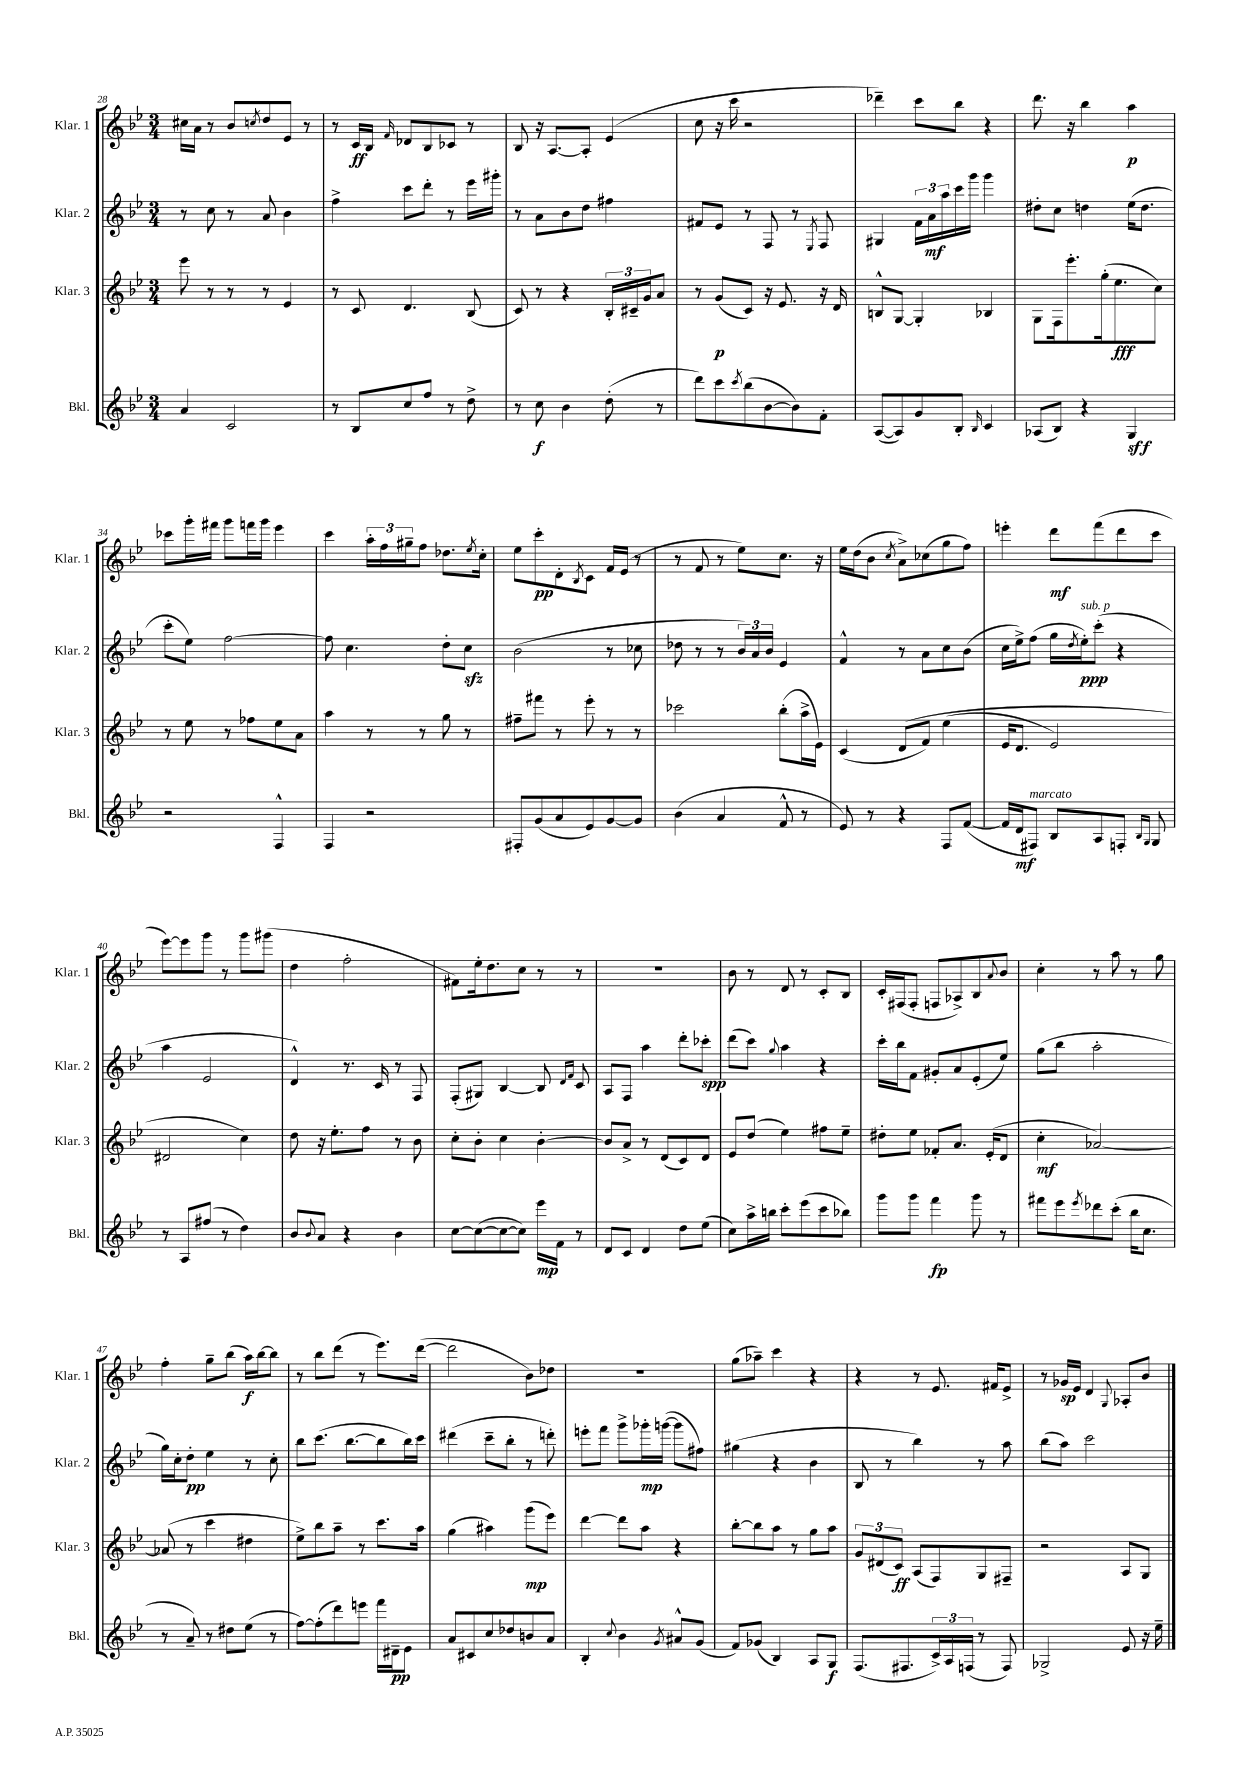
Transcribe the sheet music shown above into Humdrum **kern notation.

**kern	**kern	**kern	**kern
*staff4	*staff3	*staff2	*staff1
*clefG2	*clefG2	*clefG2	*clefG2
*k[b-e-]	*k[b-e-]	*k[b-e-]	*k[b-e-]
*M3/4	*M3/4	*M3/4	*M3/4
4a/	8eee-\	8r	16cc#\LL
.	.	.	16a\JJ
.	8r	8cc\	8r
2c/	8r	8r	8b-/L
.	.	.	8qcc/
.	8r	8a/	8dd/
.	4e-/	4b-\	8e-/J
.	.	.	8r
=	=	=	=
8r	8r	4ff^\	8r
8B-/L	8c/	.	16c/LL
.	.	.	16B-/JJ
.	.	.	16qqf/
8cc/	4.d/	8ccc\L	8d-/L
8ff/J	.	8ddd'\J	8B-/
8r	.	8r	8c-/J
8dd^\	(8B-/	16eee-\LL	8r
.	.	16ggg#'\JJ	.
=	=	=	=
8r	8c/)	8r	8B-/
8cc\	8r	8a\L	16r
.	.	.	[8.A/L
4b-\	4r	8b-\	.
.	.	8dd\J	8A'/]J
(8dd'\	24B-'/LL	4ff#\	(4e-/
.	24c#~/	.	.
.	24g/J	.	.
8r	8a/J	.	.
=	=	=	=
8ddd\L)	8r	8f#/L	8cc\
8ccc\	(8g/L	8e-/J	16r
.	.	.	16ccc\
8qccc/	.	.	.
(8bb-\	8c/J)	8r	2r
[8b-\	16r	8F/	.
.	8.e-/	.	.
8b-\])	.	8r	.
.	.	8qE-/	.
8f'\J	16r	8F/	.
.	16d/	.	.
=	=	=	=
([8A/L	8B^^/L	4G#/	4ddd-~\)
8A/])	[8G/J	.	.
8g/	4G'/]	24f\LL	8ccc\L
.	.	24a\	.
.	.	24aa\	.
8B-'/J	.	16ccc\	8bb-\J
.	.	16ggg\JJ	.
16qqB-/	.	.	.
4c/	4B-/	4ggg\	4r
=	=	=	=
(8A-/L	8G\L	8dd#'\L	8.ddd\
8B-/J)	16F\k	8cc\J	.
.	8.eee-'\	.	16r
4r	.	4dd\	4bb-\
.	(16gg'\k	.	.
.	8.ee-\	.	.
4G/	.	(16ee-\LK	4aa\
.	.	8.dd\J	.
.	8cc\J)	.	.
=	=	=	=
2r	8r	8ccc'\L	8ccc-\L
.	8ee-\	8ee-\J)	16ggg'\L
.	.	.	16fff#\JJ
.	8r	[2ff\	8ggg\L
.	8ff-\L	.	16fff\L
.	.	.	16ggg\JJ
4F^^/	8ee-\	.	4eee-\
.	8a\J	.	.
=	=	=	=
4F/	4aa\	8ff\]	4ccc\
.	.	4.cc\	.
2r	8r	.	24aa'\LL
.	.	.	24ff\
.	.	.	24gg#~\J
.	8r	.	8ff\J
.	8gg\	8dd'\L	8.dd-\L
.	8r	8cc\J	.
.	.	.	8qee-/
.	.	.	16cc'\Jk
=	=	=	=
8F#'/L	8ff#~\L	(2b-\	8ee-\L
(8g/	8fff#\J	.	8ccc'\
8a/	8r	.	8d'\
.	.	.	8qB-/
8e-/)	8eee-'\	.	8c\J
[8g/	8r	8r	16f/LL
.	.	.	(16e-/JJ
8g/]J	8r	8cc-\	8r
=	=	=	=
(4b-\	2ccc-\	8dd-\	8r
.	.	8r	8f/
4a/	.	8r	8r
.	.	24b-/LL)	8ee-\L)
.	.	24a/	.
.	.	24b-/JJ	.
8f^^/	(8bb-'\L	4e-/	8.cc\J
8r	16aa^\L	.	.
.	16e-\JJ)	.	16r
=	=	=	=
8e-/)	(4c/	4f^^/	16ee-\LL
.	.	.	(16dd\J
8r	.	.	8b-\J
.	.	.	8qcc/
4r	&(8d/L	8r	8a^\L)
.	8f/J)	8a\L	(8cc-\
8F/L	(4ee-\	8cc\	8gg\
([8f/J	.	(8b-\J	8ff\J)
=	=	=	=
16f/]LL	16e-/LK	16cc\LL	4eee'\
16d/J	8.d/J	16ee-^\J)	.
8F#/J)	.	(8ff\J	.
8B-/L	2e-/)	16gg\LL	8ddd\L
.	.	8qdd/	.
.	.	16ee-'\J)	.
8A/	.	(8ccc'\J	(8fff\
8F'/J	.	4r	8ddd\
16qqB-/LL	.	.	.
16qqG/JJ	.	.	.
8G/	.	.	8ccc\J
=	=	=	=
8r	2d#/	4aa\	[8eee-\L)
8A/L	.	.	8eee-\]
(8ff#/J	.	2e-/	8ggg\J
8r	.	.	8r
4dd\)	4cc\&)	.	8ggg\L
.	.	.	(8ggg#\J
=	=	=	=
8b-/L	8dd\	4d^^/)	4dd\
8qqb-/	.	.	.
8a/J	16r	.	.
.	8.ee-'\L	.	.
4r	.	8.r	2ff'\
.	8ff\J	.	.
.	.	16c/	.
4b-\	8r	8r	.
.	8b-\	8F/	.
=	=	=	=
[8cc\L	8cc'\L	(8F'/L	8f#\L)
(8cc\_	8b-'\J	8G#/J)	16ee-'\k
.	.	.	8.dd\
8cc\_	4cc\	[4B-/	.
8cc\]J)	.	.	8cc\J
16eee-\LL	[4b-'\	8B-/]	8r
16f\JJ	.	.	.
.	.	16qqd/LL	.
.	.	16qqf/JJ	.
8r	.	8c/	8r
=	=	=	=
8d/L	8b-/]L	8A/L	2.r
8c/J	8a^/J	8F/J	.
4d/	8r	4aa\	.
.	(8d/L	.	.
8dd\L	8c/)	8ddd'\L	.
(8ee-\J	8d/J	8ccc-'\J	.
=	=	=	=
8cc\L)	8e-/L	(8ddd\L	8b-\
16aa^\L	(8dd/J	8ccc\J)	8r
16bb\JJ	.	.	.
.	.	8qqgg/	.
8ccc'\L	4ee-\)	4aa\	8d/
(8eee-\	.	.	8r
8ccc\	8ff#\L	4r	8c'/L
8bb-\J)	8ee-~\J	.	8B-/J
=	=	=	=
8ggg\L	8dd#'\L	16ccc'\LL	16c'/LL
.	.	16bb-\J	(16F#/J
8ggg\J	8ee-\J	8f\J	8F#'/J
4fff\	8f-'/L	8g#'/L	8F/L
.	8.a/J	8a/	8A-^/)
8ggg\	.	(8e-'/	8B-/
.	(16e-'/LK	.	.
.	.	.	8qqa/
8r	8d/J	8ee-/J)	8b-/J
=	=	=	=
8fff#\L	4cc'\	(8gg\L	4cc'\
8eee-\	.	8bb-\J	.
8qeee-/	.	.	.
8ddd-\	[2a-/)	2aa'\	8r
(8ccc'\J	.	.	8aa\
16bb-\LK	.	.	8r
8.cc\J	.	.	.
.	.	.	8gg\
=	=	=	=
8r	(8a-/]	16gg\LL)	4ff'\
.	.	16cc'\J	.
8a~/)	8r	8dd'\J	.
8r	4ccc\	4ee-\	8gg~\L
8dd#\L	.	.	(8bb-\J
(8ee-\J	4dd#\	8r	16aa\LL)
.	.	.	[16bb-\J
8r	.	8cc'\	8bb-\]J
=	=	=	=
[8ff\L)	8ee-^\L)	8bb-\L	8r
(8ff'\]	8bb-\	(8.ccc\J	8bb-\L
8ddd\)	8aa~\J	.	(8ddd\J
.	.	[8.bb-\L	.
8eee\J	8r	.	8r
16fff\LL	8.ccc\L	8bb-\]	8.eee-\L)
16d#~\J	.	.	.
8e-\J	.	16bb-\L)	.
.	16aa\Jk	16ccc\JJ	([16ddd\Jk
=	=	=	=
8a/L	(4gg\	(4ddd#\	2ddd\]
8c#/	.	.	.
8cc/	4aa#\)	8ccc~\L	.
8dd-/	.	8bb-'\J	.
8b/	(8ggg\L	8r	8b-\L)
8a/J	8eee-\J)	8ddd'\)	8dd-\J
=	=	=	=
4B-'/	[4ddd\	8eee'\L	2.r
.	.	8fff\J	.
8qqcc/	.	.	.
4b-\	8ddd\]L	8ggg^\L	.
.	8aa\J	16ggg-'\L	.
.	.	([16ggg\JJ	.
8qg/	.	.	.
8a#^^/L	4r	8ggg\]L	.
(8g/J	.	8ff#\J)	.
=	=	=	=
8f/L)	[8bb-'\L	(4gg#\	(8gg\L
(8g-/J	8bb-\]	.	8aa-~\J)
4B-/)	8aa\J	4r	4ccc\
.	8r	.	.
8A/L	8gg\L	4b-\	4r
8G/J	8aa\J	.	.
=	=	=	=
(8.F/L	12g/L	8B-/	4r
.	(12d#/	.	.
.	.	8r	.
.	12c/J)	.	.
8.F#/	.	.	.
.	(8A/L	4bb-\)	8r
24c^/L)	8F/)	.	8.e-/
24A/	.	.	.
(24F/JJ	.	.	.
8r	8G/	8r	.
.	.	.	16f#/LK
8F/)	8F#~/J	8aa\	8e-^/J
=	=	=	=
2G-^/	2r	(8bb-\L	8r
.	.	8aa\J)	16g-/LL
.	.	.	16e-/JJ
.	.	2ccc\	4d/
.	.	.	8qqG/
8e-/	8A/L	.	8A-'/L
16r	8G/J	.	8b-/J
16ee-~\	.	.	.
==	==	==	==
*-	*-	*-	*-
